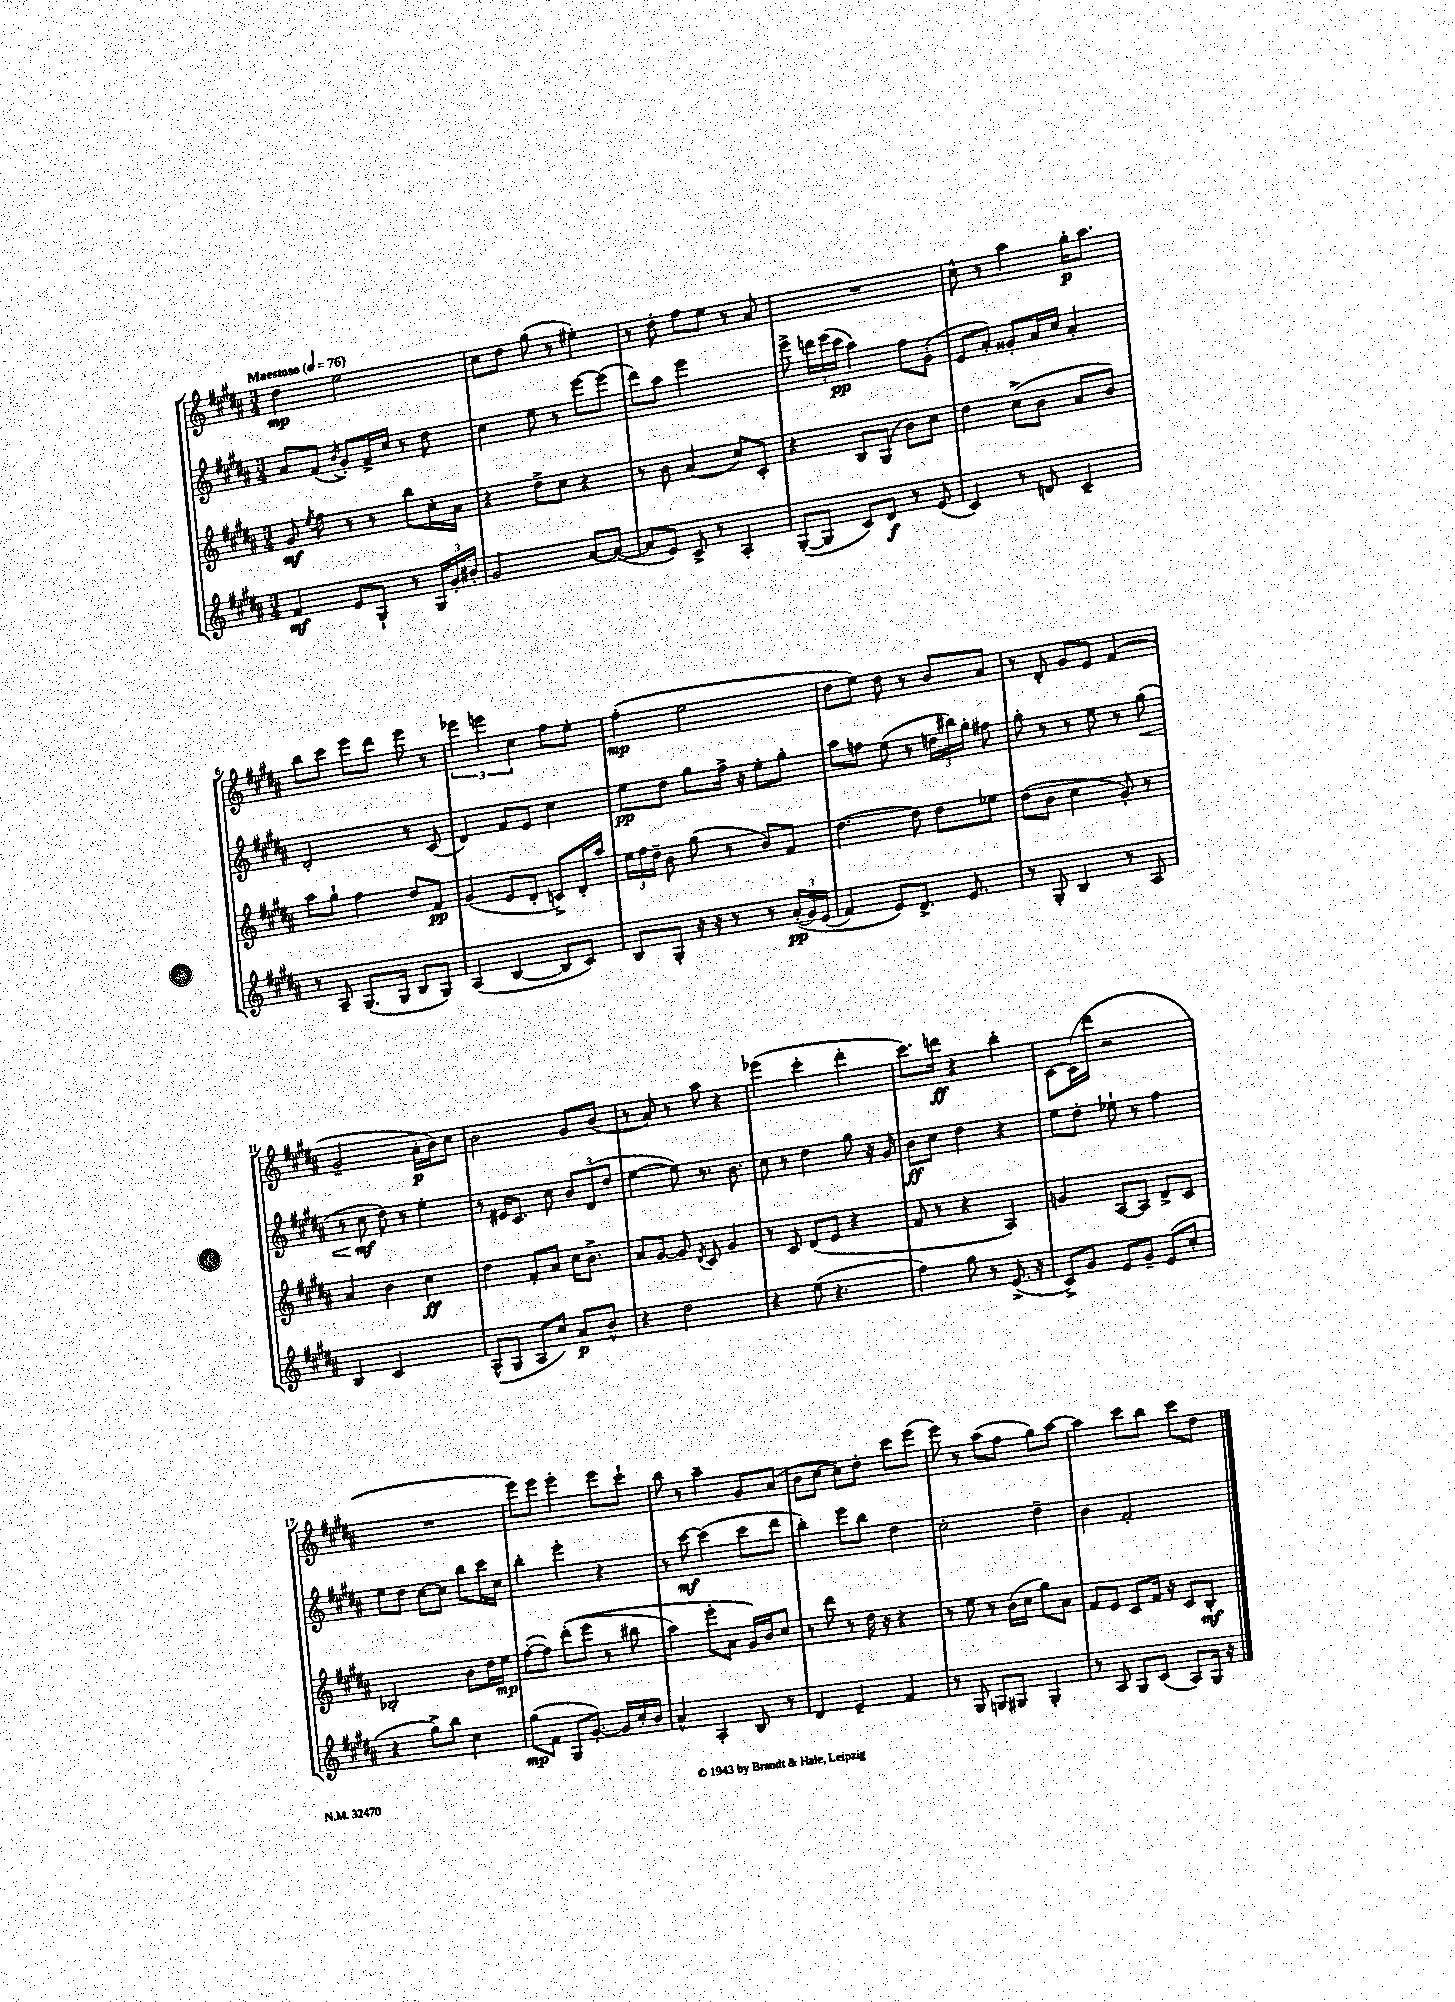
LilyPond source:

<<
\new StaffGroup <<
\new Staff = "s0" {
    \clef treble \key b \major \numericTimeSignature \time 3/4 \tempo "Maestoso" 4 = 76
    \autoBeamOff dis''4\mp e''2 |
    cis''8[ dis''8] gis''8( r8 eis''4-.) |
    r8 dis''8-. fis''8[ e''8] r8 ais'8 |
    R2. |
    cis''8-^ r8 ais''4 gis''16[-.\p ais''8.] |
    b''8[ cis'''8] e'''8[ dis'''8] e'''8 r8 |
    \tuplet 3/2 { ees'''4 e'''4 cis''4 } fis''8[ e''8]-. |
    fis''4-.\mp( e''2 |
    dis''8[ e''8]) dis''8 r8 b'8[ ais'8] |
    r8 dis'8-. gis'8[ e'8] fis'4( |
    gis'2-- ais'16[-.\p b'16) cis''8] |
    b'2 gis'8[ b'8]( |
    r8 ais'8) r8 ais''8 r4 |
    ees'''4( cis'''4-. dis'''4-. |
    cis'''8.[) d'''16]\ff r4 b''4-. |
    cis'8[~ cis'16( dis'''16] r2 |
    R2. |
    e'''8[) e'''8] e'''4-. e'''8[ cis'''8]-! |
    b''8 r8 ais''4-- gis'8[ ais'8]( |
    b'8[ cis''8]~ cis''8[) dis''8]-. cis'''8[ e'''8]( |
    e'''8) r8 ais''8[( fis''8] gis''8[) ais''8]~ |
    ais''4 cis'''8[ b''8] cis'''8[ dis''8] \bar "|." |
}
\new Staff = "s1" {
    \clef treble \key b \major \numericTimeSignature \time 3/4
    \autoBeamOff ais'8[ fis'8]( \acciaccatura { b'8 } gis'8[-.) fis'16-> cis''16] r8 dis''8 |
    cis''4 e''8 r8 e'''8[~ e'''8]( |
    dis'''8[) ais''8] e'''2 |
    e'''8-> \tuplet 3/2 { d'''16[ e'''16( cis'''16]\pp } ais''4) fis''8[ gis'8]-.( |
    e'8[ ais'8]-.) gisis'8[-. ais'16 cis''16] ais'4-. |
    dis'2-. r8 cis'8( |
    dis'4) fis'8[ e'8] cis''4 |
    e''8[\pp dis''8] gis''8[ fis''16]-> r16 e''8[-. gis''8]-. |
    ais''8[ f''8] e''8( r8 \tuplet 3/2 { d''16[ bis''16) gis''16]-. } fis''8 |
    gis''8-. r8 r8 e''8 r8 gis''8\<( |
    r8 cis''8\mf\! dis''8) r8 e''4-. |
    r8 eis'16[ cis'8.] cis''8 \tuplet 3/2 { b'8[ dis'8( dis''8] } |
    e''4~ e''8) r8. b'8. |
    cis''8 r8 dis''4 gis''8 r16 gis'16 |
    b'8[\ff cis''8] dis''4 r4 |
    e''8[ dis''8]-. ees''8-! r8 fis''4 |
    e''8[ dis''8] cis''8[~ cis''8] b''8[ cis'''16 cis''16] |
    b''4-. e'''4-. r4 |
    r8 cis'''8~\mf cis'''4( cis'''8[ dis'''8] |
    b''4-.) e'''8[ b''8] dis''4 |
    cis''2-. dis''4-- |
    b'4 fis'2-. \bar "|." |
}
\new Staff = "s2" {
    \clef treble \key b \major \numericTimeSignature \time 3/4
    \autoBeamOff gis'8\mf \acciaccatura { e''8 } fis''8 r8 r8 b''8[ cis''16-. ais'16] |
    r4 dis''8[-> cis''8] r4 |
    r8 b'8 ais'4( cis''8[) cis'8]-. |
    r4 b8[ gis8]( b'8[) cis''8] |
    dis''4 cis''8[->( b'8] ais'8[ b'8]) |
    ais''8[ gis''8]-! fis''4 dis''8[ fis'8]\pp |
    gis'4( e'8[ dis'8]-. c'8[->) dis'16-. ais''16] |
    \tuplet 3/2 { e''16[ fis''16 dis''16]-- } b'8 gis''8( r8 b'8[) fis'8] |
    dis''4.~ dis''8 dis''8[ ees''8] |
    dis''8[( b'8] cis''4 gis'8-.) r8 |
    ais'4 b'4 cis''4\ff |
    dis''4 fis'8[-. ais'8] cis''16[ b'8.]-> |
    ais'8[ gis'8]~ gis'8 \acciaccatura { dis'8 } cis'8 gis'4 |
    r8 cis'8 dis'8[( e'8] r4 |
    fis'8 r8 r4 ais4) |
    g'4 ais8[~ ais8] dis'8[-> cis'8] |
    bes2-. b'8[ dis''16 e''16]\mp |
    fis''8[~-.( fis''8]) dis'''8[-.(\( e'''8] r8 bis''8 |
    ais''4) e'''8[-. ais'8] gis'16[\) b'16 cis''8] |
    r8 dis'''8 r8 dis''16 r16 r4 |
    r8 e''8 r8 b'16[( cis''16] gis''8[) ais'8] |
    fis'8[ e'8] cis'8[ fis'16] r16 cis'8[ b8]-.\mf \bar "|." |
}
\new Staff = "s3" {
    \clef treble \key b \major \numericTimeSignature \time 3/4
    \autoBeamOff fis'4\mf e'8[ gis8]-! r8 \tuplet 3/2 { gis16[ gis'16-. bis'16]-. } |
    gis'2 ais'8[~ ais'8]~( |
    ais'8[ e'8]) cis'8-> r8 ais4-. |
    gis8[~-.( gis8] cis'8[) dis'8]\f r8 e'8( |
    cis'4) r8 d'8 cis'4-- |
    r8 ais8-- gis8.[( gis16] b8[ gis8]) |
    ais4( b4~ b8[ cis'8]) |
    b8[ gis8]-. r16 r16 r8 r8 \tuplet 3/2 { ais'16[-.\pp(\( gis'16) e'16]( } |
    fis'4) e'8[\) dis'8.]-> e'8. |
    r8 gis8-. b4 r8 ais8 |
    b4 cis'2 |
    ais8[-^( gis8] ais8[ cis''8]) ais'8[\p b'8]-^ |
    r4 dis''2 |
    r4 e''8( r4. |
    fis''4) gis''8 r8 e'8.->( r16 |
    cis'8[->) gis'8] e'8[ gis'8]-- e'8[( cis''8]-. |
    r4 gis''8[->) b''8] cis''4 |
    gis''8[\mp( fis'8] gis8[ gis'8.]~-.) gis'16[ cis''16-. b'16] |
    ais'4-^ ais4-. b8 r8 |
    dis'4 e'4-- fis'4 |
    r8 gis8 g8[ gis8] gis4-. |
    r8 ais8 gis8[ cis'8]( ais8[) gis16] r16 \bar "|." |
}
>>
>>
